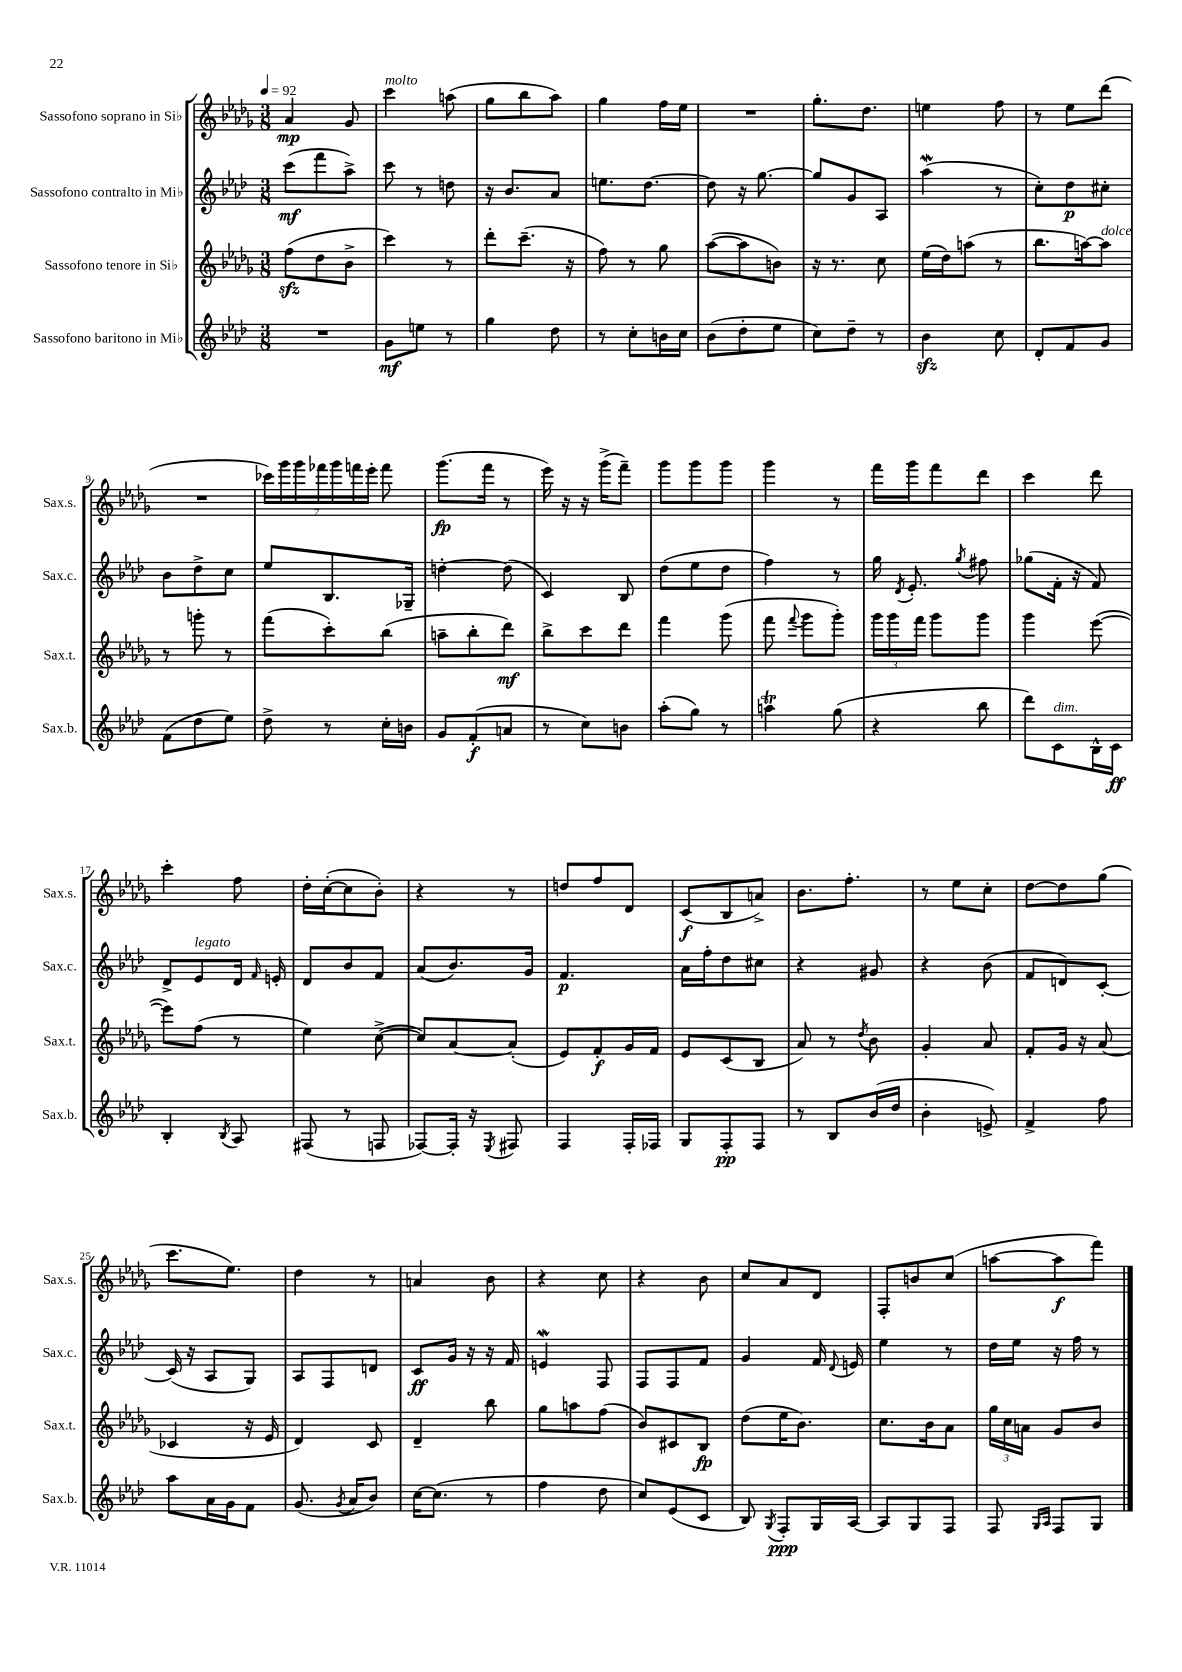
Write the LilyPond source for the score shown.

<<
\new StaffGroup <<
\new Staff = "s0" \with { instrumentName = "Sassofono soprano in Sib" shortInstrumentName = "Sax.s." } {
    \clef treble \key des \major \numericTimeSignature \time 3/8 \tempo 4 = 92
    \autoBeamOff aes'4\mp ges'8 |
    c'''4^\markup { \italic "molto" } a''8( |
    ges''8[ bes''8 aes''8]) |
    ges''4 f''16[ ees''16] |
    R4. |
    ges''8.[-. des''8.] |
    e''4 f''8 |
    r8 ees''8[ des'''8]( |
    R4. |
    \tuplet 7/4 { ces'''16[) ges'''16 ges'''16 fes'''16 ges'''16 f'''16 ees'''16]-. } f'''8 |
    ges'''8.[\fp( f'''16] r8 |
    ees'''16) r16 r16 ges'''16[->( f'''8]--) |
    ges'''8[ ges'''8 ges'''8] |
    ges'''4 r8 |
    f'''16[ ges'''16 f'''8 des'''8] |
    c'''4 des'''8 |
    c'''4-. f''8 |
    des''16[-. c''16~-.( c''8 bes'8]-.) |
    r4 r8 |
    d''8[ f''8 des'8] |
    c'8[\f( bes8 a'8]->) |
    bes'8.[ f''8.]-. |
    r8 ees''8[ c''8]-. |
    des''8[~ des''8 ges''8]( |
    c'''8.[ ees''8.]) |
    des''4 r8 |
    a'4 bes'8 |
    r4 c''8 |
    r4 bes'8 |
    c''8[ aes'8 des'8] |
    f8[-. b'8 c''8]( |
    a''8[~ a''8\f f'''8]) \bar "|." |
}
\new Staff = "s1" \with { instrumentName = "Sassofono contralto in Mib" shortInstrumentName = "Sax.c." } {
    \clef treble \key aes \major \numericTimeSignature \time 3/8
    \autoBeamOff c'''8[\mf( f'''8 aes''8]->) |
    c'''8 r8 d''8 |
    r16 bes'8.[ aes'8] |
    e''8.[ des''8.]~ |
    des''8 r16 g''8.~ |
    g''8[ g'8 aes8] |
    aes''4\mordent( r8 |
    c''8[-.) des''8\p cis''8]-. |
    bes'8[ des''8-> c''8] |
    ees''8[ bes8. ges16]-- |
    d''4~-. d''8( |
    c'4) bes8 |
    des''8[( ees''8 des''8] |
    f''4) r8 |
    g''16 \acciaccatura { des'8 } ees'8.-. \acciaccatura { g''8 } fis''8 |
    ges''8[( f'16]-. r16 f'8) |
    des'8[-> ees'8^\markup { \italic "legato" } des'16] \grace { f'16 } e'16-. |
    des'8[ bes'8 f'8] |
    aes'8[( bes'8.) g'16] |
    f'4.\p |
    aes'16[ f''16-. des''8 cis''8] |
    r4 gis'8 |
    r4 bes'8( |
    f'8[ d'8) c'8]~-. |
    c'16( r16 aes8[ g8]) |
    aes8[ f8 d'8] |
    c'8[\ff g'16] r16 r16 f'16 |
    e'4\mordent f8 |
    f8[ f8 f'8] |
    g'4 f'16 \appoggiatura { des'8 } e'16 |
    ees''4 r8 |
    des''16[ ees''16] r16 f''16 r8 \bar "|." |
}
\new Staff = "s2" \with { instrumentName = "Sassofono tenore in Sib" shortInstrumentName = "Sax.t." } {
    \clef treble \key des \major \numericTimeSignature \time 3/8
    \autoBeamOff f''8[\sfz( des''8 bes'8]-> |
    c'''4) r8 |
    des'''8[-. c'''8.]--( r16 |
    f''8) r8 ges''8 |
    aes''8[~( aes''8 b'8]) |
    r16 r8. c''8 |
    ees''16[( des''16) a''8]( r8 |
    bes''8.[ a''16~) a''8]^\markup { \italic "dolce" } |
    r8 g'''8-. r8 |
    f'''8[( c'''8-.) bes''8]( |
    a''8[-- bes''8-. des'''8]\mf) |
    bes''8[-> c'''8 des'''8] |
    f'''4 ges'''8( |
    f'''8 \appoggiatura { f'''8 } ges'''8[ ges'''8]-.) |
    \tuplet 3/2 { ges'''16[ ges'''16 f'''16] } ges'''8[ ges'''8] |
    ges'''4 ees'''8~( |
    ees'''8[) f''8]( r8 |
    ees''4) c''8~->( |
    c''8[) aes'8~ aes'8]-.( |
    ees'8[) f'8-.\f ges'16 f'16] |
    ees'8[ c'8( bes8] |
    aes'8) r8 \acciaccatura { des''8 } bes'8 |
    ges'4-. aes'8 |
    f'8[-. ges'16] r16 aes'8( |
    ces'4 r16 ees'16 |
    des'4) c'8 |
    des'4-- bes''8 |
    ges''8[ a''8 f''8]( |
    bes'8[) cis'8 bes8]\fp |
    des''8[( ees''16 bes'8.]) |
    c''8.[ bes'16 aes'8] |
    \tuplet 3/2 { ges''16[ c''16 a'16] } ges'8[ bes'8] \bar "|." |
}
\new Staff = "s3" \with { instrumentName = "Sassofono baritono in Mib" shortInstrumentName = "Sax.b." } {
    \clef treble \key aes \major \numericTimeSignature \time 3/8
    \autoBeamOff R4. |
    g'8[\mf e''8] r8 |
    g''4 des''8 |
    r8 c''8[-. b'16 c''16] |
    bes'8[( des''8-. ees''8] |
    c''8[) des''8]-- r8 |
    bes'4\sfz c''8 |
    des'8[-. f'8 g'8] |
    f'8[( des''8 ees''8]) |
    des''8-> r8 c''16[-. b'16] |
    g'8[ f'8-.\f( a'8] |
    r8 c''8[) b'8] |
    aes''8[-.( g''8]) r8 |
    a''4\trill g''8( |
    r4 bes''8 |
    des'''8[) c'8^\markup { \italic "dim." } bes16-^ c'16]\ff |
    bes4-. \acciaccatura { bes8 } aes8 |
    fis8( r8 f8 |
    fes8[~) fes16]-. r16 \acciaccatura { ees8 } fis8 |
    f4 f16[-. fes16] |
    g8[ f8-.\pp f8] |
    r8 bes8[ bes'16( des''16] |
    bes'4-. e'8->) |
    f'4-> f''8 |
    aes''8[ aes'16 g'16 f'8] |
    g'8.( \acciaccatura { g'8 } aes'16[ bes'8]) |
    c''16[~ c''8.]( r8 |
    f''4 des''8 |
    c''8[) ees'8( c'8] |
    bes8) \acciaccatura { g8 } f8[-.\ppp g16 aes16]~ |
    aes8[ g8 f8] |
    f8 \grace { g16[ aes16] } f8[ g8] \bar "|." |
}
>>
>>
